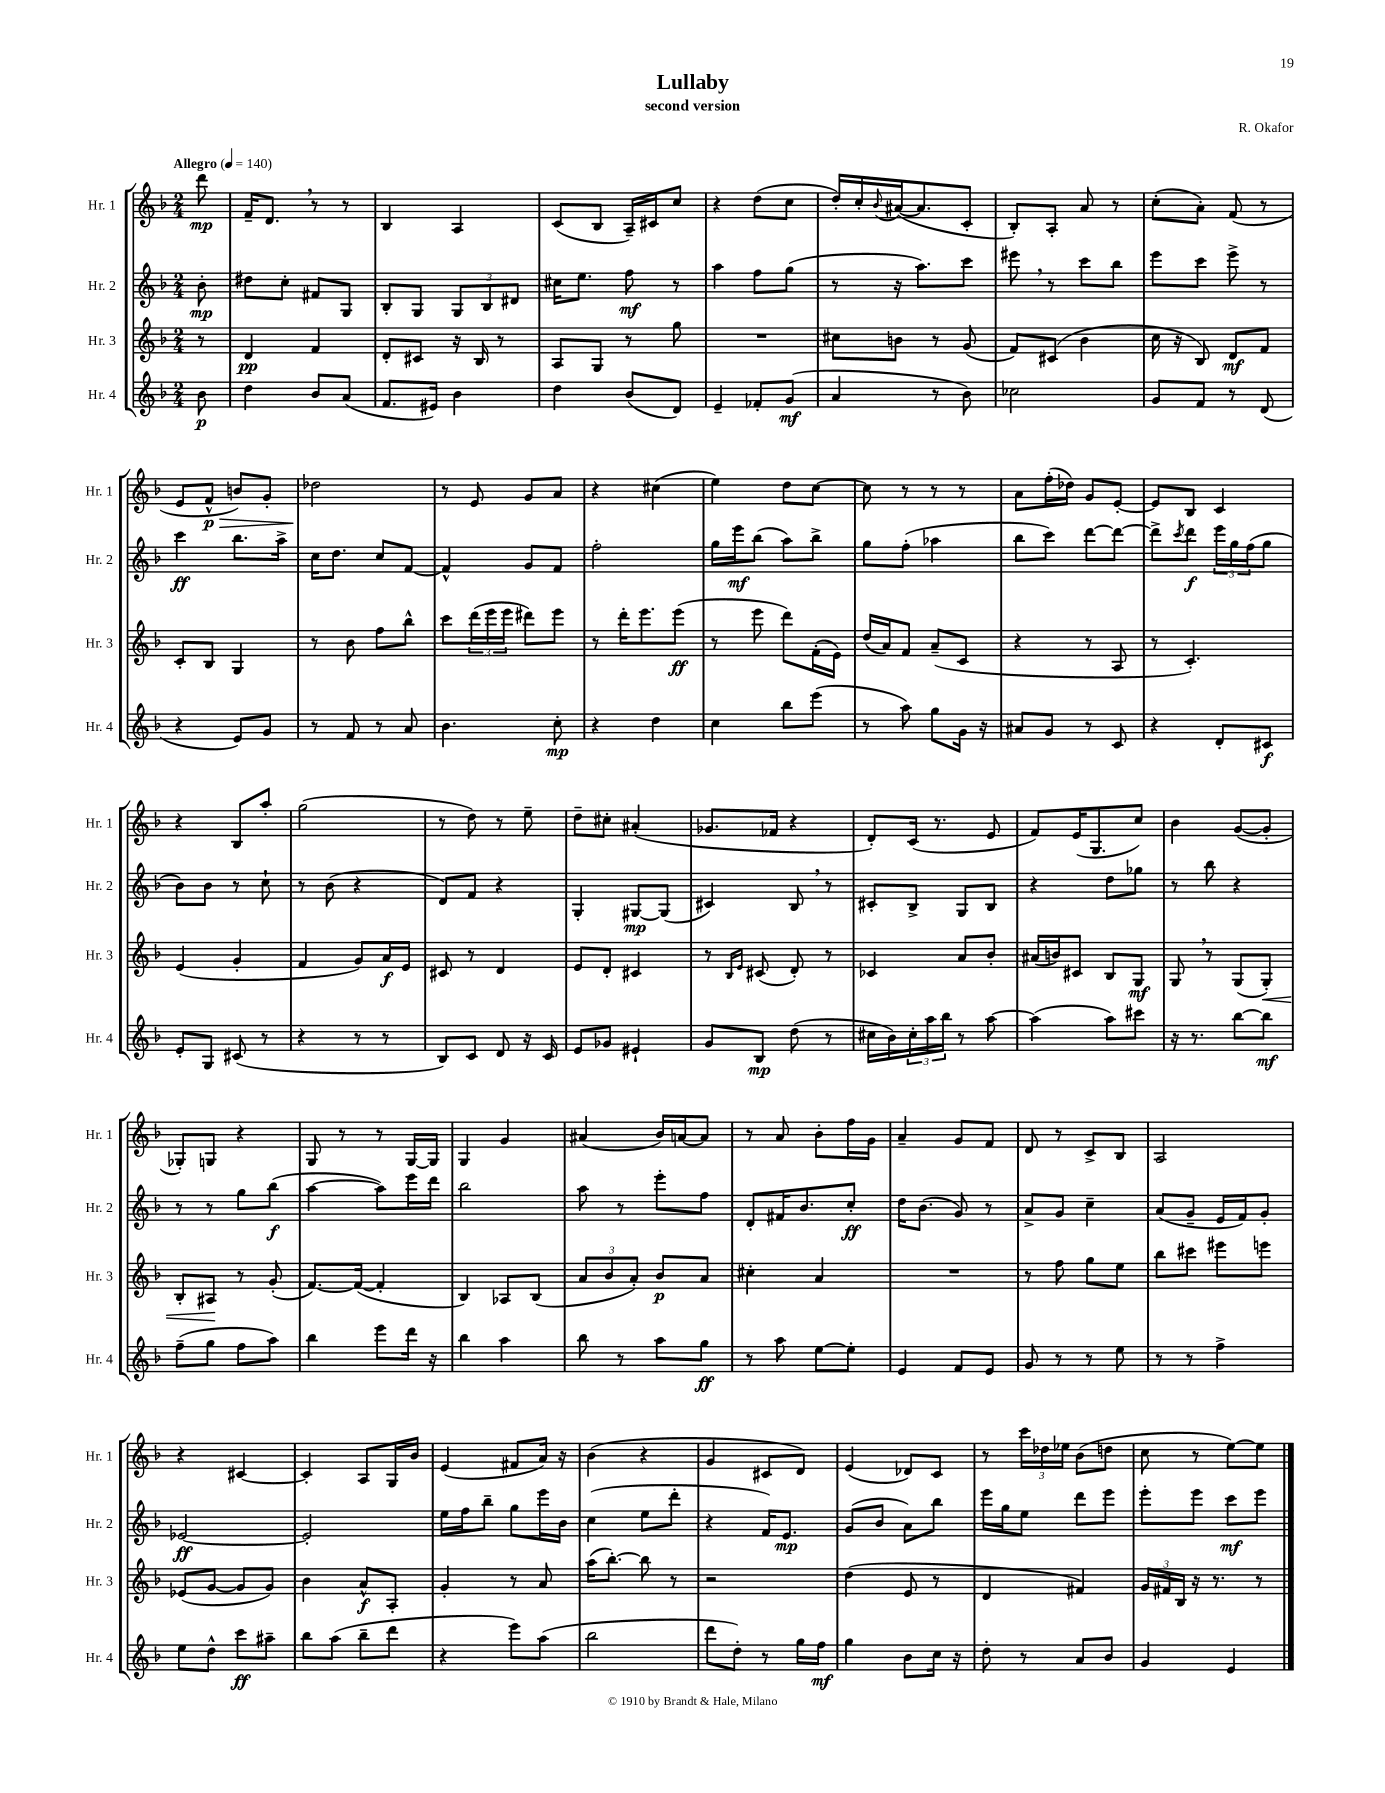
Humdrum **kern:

**kern	**dynam	**kern	**dynam	**kern	**dynam	**kern	**dynam
*part4	*part4	*part3	*part3	*part2	*part2	*part1	*part1
*staff4	*staff4	*staff3	*staff3	*staff2	*staff2	*staff1	*staff1
*I"Hr. 4	*	*I"Hr. 3	*	*I"Hr. 2	*	*I"Hr. 1	*
*I'Hr. 4	*	*I'Hr. 3	*	*I'Hr. 2	*	*I'Hr. 1	*
*clefG2	*	*clefG2	*	*clefG2	*	*clefG2	*
*k[b-]	*	*k[b-]	*	*k[b-]	*	*k[b-]	*
*M2/4	*	*M2/4	*	*M2/4	*	*M2/4	*
*MM140	*	*MM140	*	*MM140	*	*MM140	*
=	=	=	=	=	=	=	=
!	!	!	!	!	!	!LO:TX:a:B:t=Allegro	!
8b-\	p	8r	.	8b-'\	mp	8ddd\	mp
=1	=1	=1	=1	=1	=1	=1	=1
4dd\	.	4d/	pp	8dd#X\L	.	16f~/KL	.
.	.	.	.	.	.	8.d,/J	.
.	.	.	.	8cc'\J	.	.	.
8b-/L	.	4f/	.	8f#X/L	.	8r	.
(8a/J	.	.	.	8G/J	.	8r	.
=2	=2	=2	=2	=2	=2	=2	=2
8.f/L	.	8d'/L	.	8B-'/L	.	4B-/	.
.	.	8c#X/J	.	8G/J	.	.	.
16e#X/Jk)	.	.	.	.	.	.	.
4b-\	.	16r	.	12G/L	.	4A/	.
.	.	16B-/	.	.	.	.	.
.	.	.	.	12B-/	.	.	.
.	.	8r	.	.	.	.	.
.	.	.	.	12d#X/J	.	.	.
=3	=3	=3	=3	=3	=3	=3	=3
4dd\	.	8A/L	.	16cc#X\KL	.	(8c/L	.
.	.	.	.	8.ee\J	.	.	.
.	.	8G/J	.	.	.	8B-/J	.
(8b-/L	.	8r	.	8ff\	mf	16A~/LL)	.
.	.	.	.	.	.	16c#X/J	.
8d/J)	.	8gg\	.	8r	.	8cc/J	.
=4	=4	=4	=4	=4	=4	=4	=4
4e~/	.	2r	.	4aa\	.	4r	.
8f-X'/L	.	.	.	8ff\L	.	(8dd\L	.
(8g/J	mf	.	.	(8gg\J	.	8cc\J	.
=5	=5	=5	=5	=5	=5	=5	=5
4a/	.	8cc#X\L	.	8r	.	16dd'/LL)	.
.	.	.	.	.	.	16cc'/	.
.	.	.	.	.	.	8qqb-/	.
.	.	8bn\J	.	16r	.	([16a#X/J	.
.	.	.	.	8.aa\L)	.	8.a#/]	.
8r	.	8r	.	.	.	.	.
8b-\)	.	(8g/	.	8ccc\J	.	8c'/J	.
=6	=6	=6	=6	=6	=6	=6	=6
2cc-X\	.	8f/L)	.	8eee#X,\	.	8B-'/L)	.
.	.	(8c#X/J	.	8r	.	8A'/J	.
.	.	4b-\	.	8ccc\L	.	8a/	.
.	.	.	.	8bb-\J	.	8r	.
=7	=7	=7	=7	=7	=7	=7	=7
8g/L	.	16cc\	.	8eee\L	.	(8cc'\L	.
.	.	16r	.	.	.	.	.
8f/J	.	8B-/)	.	8ccc\J	.	8a'\J)	.
8r	.	8d/L	mf	8eee^\	.	(8f/	.
(8d/	.	8f/J	.	8r	.	8r	.
!!LO:LB:g=z
=8	=8	=8	=8	=8	=8	=8	=8
4r	.	8c'/L	.	4ccc\	ff	8e/L	.
!	!	!	!	!	!	!	!LO:HP:b
.	.	8B-/J	.	.	.	8f^^/J	> p
8e/L)	.	4G/	.	8.bb-\L	.	8bn/L)	.
8g/J	.	.	.	.	.	8g'/J	.
.	.	.	.	16aa^\Jk	.	.	.
=9	=9	=9	=9	=9	=9	=9	=9
8r	.	8r	.	16cc\KL	.	2dd-X\	.
.	.	.	.	8.dd\J	.	.	.
8f/	.	8b-\	.	.	.	.	.
8r	.	8ff\L	.	8cc/L	.	.	.
8a/	.	8bb-^^\J	.	[8f/J	.	.	.
.	.	.	.	.	.	.	]
=10	=10	=10	=10	=10	=10	=10	=10
4.b-\	.	8ccc\L	.	4f^^/]	.	8r	.
.	.	(24ddd\L	.	.	.	8e/	.
.	.	24eee\	.	.	.	.	.
.	.	24eee\JJ	.	.	.	.	.
.	.	8ddd#X\L)	.	8g/L	.	8g/L	.
8cc'\	mp	8eee\J	.	8f/J	.	8a/J	.
=11	=11	=11	=11	=11	=11	=11	=11
4r	.	8r	.	2ff'\	.	4r	.
.	.	16ddd'\KL	.	.	.	.	.
.	.	8.eee\	.	.	.	.	.
4dd\	.	.	.	.	.	(4cc#X\	.
.	.	(8eee\J	ff	.	.	.	.
=12	=12	=12	=12	=12	=12	=12	=12
4cc\	.	8r	.	16gg\LL	.	4ee\)	.
.	.	.	.	16eee\J	mf	.	.
.	.	8eee\	.	(8bb-\J	.	.	.
8bb-\L	.	8ddd\L)	.	8aa\L)	.	8dd\L	.
(8eee\J	.	(16f'\L	.	8bb-^\J	.	[8cc\J	.
.	.	16e\JJ)	.	.	.	.	.
=13	=13	=13	=13	=13	=13	=13	=13
8r	.	(16dd/LL	.	8gg\L	.	8cc\]	.
.	.	16a/J)	.	.	.	.	.
8aa\)	.	8f/J	.	(8ff'\J	.	8r	.
8gg\L	.	(8a~/L	.	4aa-X\	.	8r	.
16g\Jk	.	8c/J	.	.	.	8r	.
16r	.	.	.	.	.	.	.
=14	=14	=14	=14	=14	=14	=14	=14
8a#X/L	.	4r	.	8bb-\L	.	8a\L	.
8g/J	.	.	.	8ccc\J)	.	(16ff'\L	.
.	.	.	.	.	.	16dd-X\JJ)	.
8r	.	8r	.	[8ddd\L	.	8g/L	.
8c/	.	8A/	.	8ddd\J_	.	[8e'/J	.
=15	=15	=15	=15	=15	=15	=15	=15
4r	.	8r	.	8ddd^\L]	.	8e/L]	.
.	.	.	.	8qccc/	.	.	.
.	.	4.c'/)	.	8ddd\J	f	8B-/J	.
8d'/L	.	.	.	24eee\LL	.	4c/	.
.	.	.	.	24gg\	.	.	.
.	.	.	.	(24ff\J	.	.	.
8c#X/J	f	.	.	8gg\J	.	.	.
!!LO:LB:g=z
=16	=16	=16	=16	=16	=16	=16	=16
8e'/L	.	(4e/	.	8b-\L)	.	4r	.
8G/J	.	.	.	8b-\J	.	.	.
(8c#X/	.	4g'/	.	8r	.	8B-/L	.
8r	.	.	.	8cc`\	.	8aa'/J	.
=17	=17	=17	=17	=17	=17	=17	=17
4r	.	4f/	.	8r	.	(2gg\	.
.	.	.	.	(8b-\	.	.	.
8r	.	8g/L)	.	4r	.	.	.
8r	.	16a/L	f	.	.	.	.
.	.	16e/JJ	.	.	.	.	.
=18	=18	=18	=18	=18	=18	=18	=18
8B-/L)	.	8c#X/	.	8d/L)	.	8r	.
8c/J	.	8r	.	8f/J	.	8dd\)	.
8d/	.	4d/	.	4r	.	8r	.
16r	.	.	.	.	.	8ee~\	.
16c/	.	.	.	.	.	.	.
=19	=19	=19	=19	=19	=19	=19	=19
8e/L	.	8e/L	.	4G'/	.	8dd~\L	.
8g-X/J	.	8d'/J	.	.	.	8cc#X'\J	.
4e#X`/	.	4c#X/	.	[8G#X/L	mp	(4a#X'/	.
.	.	.	.	(8G#/J]	.	.	.
=20	=20	=20	=20	=20	=20	=20	=20
8g/L	.	8r	.	4c#X/)	.	8.g-X/L	.
.	.	16qqB-/LL	.	.	.	.	.
.	.	16qqe/JJ	.	.	.	.	.
8B-/J	mp	(8c#X/	.	.	.	.	.
.	.	.	.	.	.	16f-X/Jk	.
(8dd\	.	8d'/)	.	8B-,/	.	4r	.
8r	.	8r	.	8r	.	.	.
=21	=21	=21	=21	=21	=21	=21	=21
16cc#X\LL	.	4c-X/	.	8c#X'/L	.	8d'/L)	.
16b-\)	.	.	.	.	.	.	.
24cc#'\	.	.	.	8B-^/J	.	(16c/Jk	.
24aa\	.	.	.	.	.	.	.
.	.	.	.	.	.	8.r	.
24bb-\JJ	.	.	.	.	.	.	.
8r	.	8a/L	.	8G/L	.	.	.
[8aa\	.	8b-'/J	.	8B-/J	.	8e/	.
=22	=22	=22	=22	=22	=22	=22	=22
(4aa\]	.	(16a#X/LL	.	4r	.	8f/L)	.
.	.	16bn/J)	.	.	.	.	.
.	.	8c#X/J	.	.	.	(16e/K	.
.	.	.	.	.	.	8.G/	.
8aa\L)	.	8B-/L	.	8dd\L	.	.	.
8ccc#X\J	.	8G/J	mf	8gg-X\J	.	8cc/J)	.
=23	=23	=23	=23	=23	=23	=23	=23
16r	.	8G,/	.	8r	.	4b-\	.
8.r	.	.	.	.	.	.	.
.	.	8r	.	8bb-\	.	.	.
[8bb-\L	.	(8G/L	.	4r	.	([8g/L	.
!	!	!	!LO:HP:b	!	!	!	!
8bb-\J]	mf	8G'/J)	<	.	.	8g'/J]	.
!!LO:LB:g=z
=24	=24	=24	=24	=24	=24	=24	=24
(8ff~\L	.	8B-'/L	.	8r	.	8G-X'/L)	.
8gg\J	.	8A#X/J	.	8r	.	8Gn/J	.
8ff\L	.	8r	[	8gg\L	.	4r	.
8aa\J)	.	(8g'/	.	(8bb-\J	f	.	.
=25	=25	=25	=25	=25	=25	=25	=25
4bb-\	.	[8.f/L)	.	[4aa\	.	8G/	.
.	.	.	.	.	.	8r	.
.	.	(16f/Jk_	.	.	.	.	.
8eee\L	.	4f'/]	.	8aa\L])	.	8r	.
16ddd\Jk	.	.	.	16eee\L	.	[16G/LL	.
16r	.	.	.	16ddd\JJ	.	16G/JJ]	.
=26	=26	=26	=26	=26	=26	=26	=26
4bb-\	.	4B-/)	.	2bb-\	.	4G/	.
4aa\	.	8A-X/L	.	.	.	4g/	.
.	.	(8B-/J	.	.	.	.	.
=27	=27	=27	=27	=27	=27	=27	=27
8bb-\	.	12a/L	.	8aa\	.	(4a#X/	.
.	.	12b-/	.	.	.	.	.
8r	.	.	.	8r	.	.	.
.	.	12a'/J)	.	.	.	.	.
8aa\L	.	8b-/L	p	8eee'\L	.	16b-/LL)	.
.	.	.	.	.	.	[16an/J	.
8gg\J	ff	8a/J	.	8ff\J	.	8a/J]	.
=28	=28	=28	=28	=28	=28	=28	=28
8r	.	4cc#X'\	.	8d'/L	.	8r	.
8aa\	.	.	.	16f#X/K	.	8a/	.
.	.	.	.	8.b-/	.	.	.
[8ee\L	.	4a/	.	.	.	8b-'\L	.
8ee'\J]	.	.	.	8cc'/J	ff	16ff\L	.
.	.	.	.	.	.	16g\JJ	.
=29	=29	=29	=29	=29	=29	=29	=29
4e/	.	2r	.	16dd\KL	.	4a~/	.
.	.	.	.	(8.b-\J	.	.	.
8f/L	.	.	.	8g/)	.	8g/L	.
8e/J	.	.	.	8r	.	8f/J	.
=30	=30	=30	=30	=30	=30	=30	=30
8g/	.	8r	.	8a^/L	.	8d/	.
8r	.	8ff\	.	8g/J	.	8r	.
8r	.	8gg\L	.	4cc~\	.	8c^/L	.
8ee\	.	8ee\J	.	.	.	8B-/J	.
=31	=31	=31	=31	=31	=31	=31	=31
8r	.	8bb-\L	.	(8a/L	.	2A/	.
8r	.	8ccc#X\J	.	8g~/J	.	.	.
4ff^\	.	8eee#X\L	.	16e/LL	.	.	.
.	.	.	.	16f/J)	.	.	.
.	.	8eeen\J	.	8g'/J	.	.	.
!!LO:LB:g=z
=32	=32	=32	=32	=32	=32	=32	=32
8ee\L	.	(8e-X/L	.	[2e-X/	ff	4r	.
8dd^^\J	.	[8g/J	.	.	.	.	.
8ccc\L	ff	8g/L]	.	.	.	[4c#X/	.
8aa#X~\J	.	8g/J)	.	.	.	.	.
=33	=33	=33	=33	=33	=33	=33	=33
8bb-\L	.	4b-\	.	2e-'/]	.	4c#'/]	.
(8aa\J	.	.	.	.	.	.	.
8bb-~\L	.	8a^^/L	f	.	.	8A/L	.
8ddd\J	.	8A'/J	.	.	.	16G/L	.
.	.	.	.	.	.	16b-/JJ	.
=34	=34	=34	=34	=34	=34	=34	=34
4r	.	4g'/	.	16ee\LL	.	(4e/	.
.	.	.	.	16ff\J	.	.	.
.	.	.	.	8bb-~\J	.	.	.
8eee\L)	.	8r	.	8gg\L	.	8f#X/L	.
(8aa\J	.	8a/	.	16eee\L	.	16a/Jk)	.
.	.	.	.	16b-\JJ	.	16r	.
=35	=35	=35	=35	=35	=35	=35	=35
2bb-\	.	(16aa\KL	.	(4cc\	.	(4b-\	.
.	.	[8.bb-'\J)	.	.	.	.	.
.	.	8bb-\]	.	8ee\L	.	4r	.
.	.	8r	.	8ddd'\J	.	.	.
=36	=36	=36	=36	=36	=36	=36	=36
8ddd\L	.	2r	.	4r	.	4g/	.
8dd'\J)	.	.	.	.	.	.	.
8r	.	.	.	16f/KL)	.	8c#X/L	.
.	.	.	.	8.e/J	mp	.	.
16gg\LL	.	.	.	.	.	8d/J)	.
16ff\JJ	mf	.	.	.	.	.	.
=37	=37	=37	=37	=37	=37	=37	=37
4gg\	.	(4dd\	.	(8g/L	.	(4e/	.
.	.	.	.	8b-/J	.	.	.
8b-\L	.	8e/	.	8a\L)	.	8d-X/L)	.
16cc\Jk	.	8r	.	8bb-\J	.	8c/J	.
16r	.	.	.	.	.	.	.
=38	=38	=38	=38	=38	=38	=38	=38
8dd'\	.	4d/	.	16eee\LL	.	8r	.
.	.	.	.	16gg\J	.	.	.
8r	.	.	.	8ee\J	.	24ccc\LL	.
.	.	.	.	.	.	24dd-X\	.
.	.	.	.	.	.	24ee-X\JJ	.
8a/L	.	4f#X/)	.	8ddd\L	.	(8b-\L	.
8b-/J	.	.	.	8eee\J	.	8ddn\J	.
=39	=39	=39	=39	=39	=39	=39	=39
4g/	.	24g/LL	.	8eee'\L	.	8cc\	.
.	.	24f#X/	.	.	.	.	.
.	.	24B-/JJ	.	.	.	.	.
.	.	16r	.	8eee\J	.	8r	.
.	.	8.r	.	.	.	.	.
4e/	.	.	.	8ccc\L	mf	[8ee\L)	.
.	.	8r	.	8eee\J	.	8ee\J]	.
==	==	==	==	==	==	==	==
*-	*-	*-	*-	*-	*-	*-	*-
